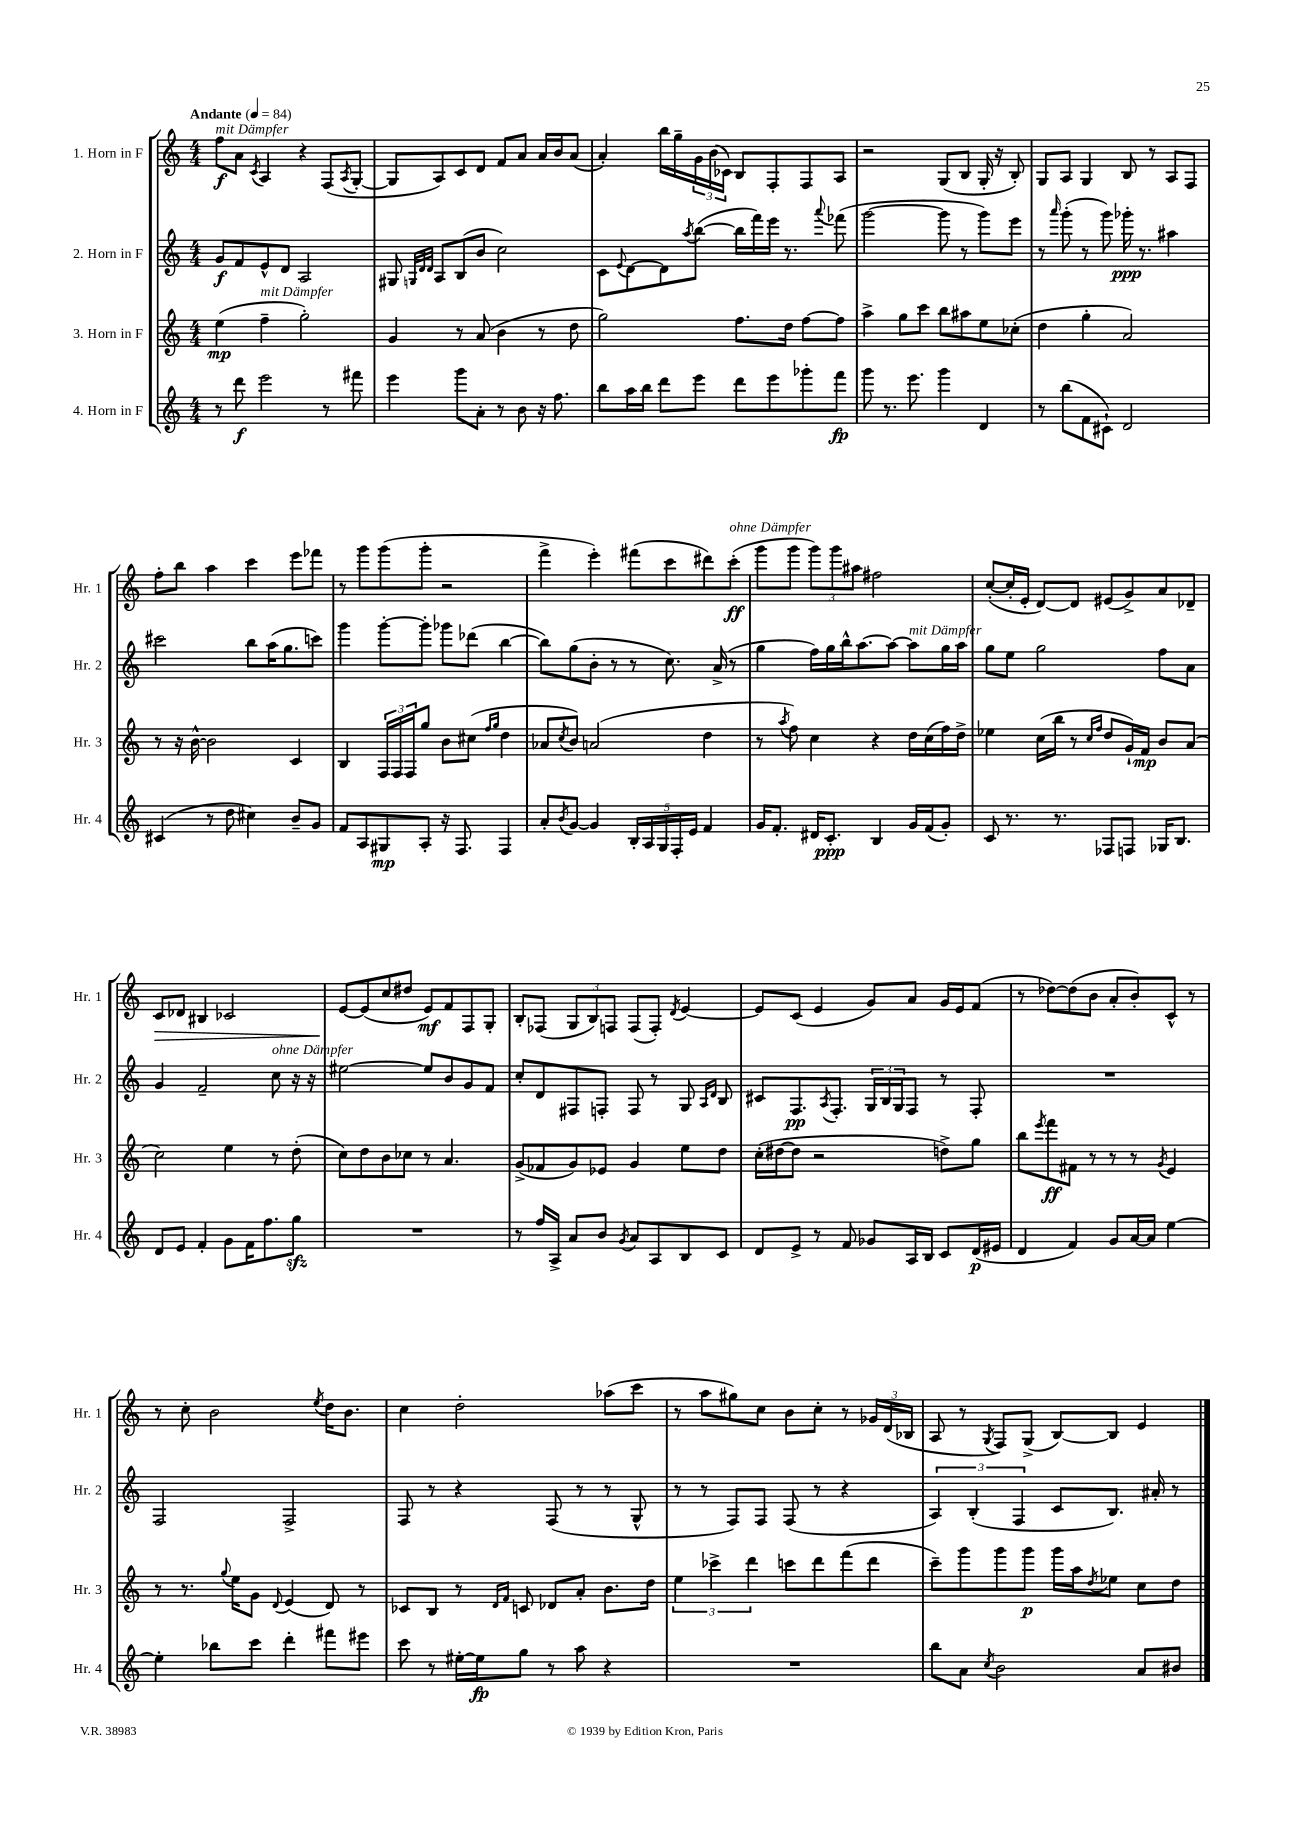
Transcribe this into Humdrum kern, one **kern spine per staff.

**kern	**kern	**kern	**kern
*staff4	*staff3	*staff2	*staff1
*clefG2	*clefG2	*clefG2	*clefG2
*k[]	*k[]	*k[]	*k[]
*M4/4	*M4/4	*M4/4	*M4/4
*MM84	*MM84	*MM84	*MM84
8r	(4ee\	8g/L	8ff\L
8ddd\	.	8f/	8a\J
.	.	.	8qc/
2eee\	4ff~\	8e^^/	4A/
.	.	8d/J	.
.	2gg'\)	2A/	4r
8r	.	.	(8F/L
.	.	.	8qA/
8fff#\	.	.	[8G'/J
=	=	=	=
4eee\	4g/	8G#/	8G/]L
.	.	32qqG/LLL	.
.	.	32qqd/	.
.	.	32qqd/JJJ	.
.	.	8A/L	8A/)
8ggg\L	8r	(8B/	8c/
8a'\J	(8a/	8b/J	8d/J
8r	4b\	2cc\)	8f/L
8b\	.	.	8a/J
16r	8r	.	16a/LL
8.ff\	.	.	16b/J
.	8dd\	.	(8a/J
=	=	=	=
8bb\L	2gg\)	8c\L	4a'/)
.	.	8qqe/	.
16aa\L	.	[8d\	.
16bb\JJ	.	.	.
8ddd\L	.	8d\]	16bb\LL
.	.	.	16gg~\
.	.	8qaa/	.
8eee\J	.	([8bb\J	24g\
.	.	.	(24b\
.	.	.	24c-\JJ)
8ddd\L	8.ff\L	16bb\]LL	8B/L
.	.	16fff\)	.
8eee\	.	16eee\JJ	8F'/
.	16dd\Jk	8.r	.
8ggg-'\	[8ff\L	.	8F/
.	.	8qqaaa/	.
8fff\J	8ff\]J	(8fff-\	8A/J
=	=	=	=
8ggg\	4aa^\	[2ggg\	2r
8.r	.	.	.
.	8gg\L	.	.
8.eee\	.	.	.
.	8ccc\J	.	.
4ggg\	8bb\L	8ggg\]	(8G/L
.	8aa#\	8r	8B/J
4d/	8ee\	8ggg\L)	16G'/
.	.	.	16r
.	(8cc-'\J	8eee\J	8B'/)
=	=	=	=
8r	4dd\	8r	8G/L
.	.	16qqaaa/	.
(8bb\L	.	(8ggg'\	8A/J
8f\	4gg'\	8r	4G/
8c#`\J)	.	8ggg\)	.
2d/	2a/)	16ggg-'\	8B/
.	.	8.r	.
.	.	.	8r
.	.	4aa#\	8A/L
.	.	.	8F/J
=	=	=	=
(4c#/	8r	2ccc#\	8ff'\L
.	16r	.	8bb\J
.	[16b^^\	.	.
8r	2b\]	.	4aa\
8dd\	.	.	.
4cc#\)	.	8bb\L	4ccc\
.	.	(16aa\K	.
.	.	8.gg\	.
8b~/L	4c/	.	8eee\L
8g/J	.	8ccc\J)	8fff-\J
=	=	=	=
8f/L	4B/	4ggg\	8r
8A/	.	.	8ggg\L
8G#/	24F/LL	[8ggg'\L	(8ggg\
.	24F/	.	.
.	24F/J	.	.
8A'/J	8gg/J	8ggg'\]J	8ggg'\J
16r	8b\L	8ggg-\L	2r
8.F/	.	.	.
.	(8cc#\J	(8ddd-\J	.
.	16qqff/LL	.	.
.	16qqgg/JJ	.	.
4F/	4dd\	[4bb\	.
=	=	=	=
8a'/L	8a-/L	8bb\]L)	4fff^\
8qb/	8qcc/	.	.
[8g/J	8b/J)	(8gg\	.
4g/]	(2a/	8b'\J	4eee'\)
.	.	8r	.
20B'/LL	.	8r	(8fff#\L
20A/	.	.	.
20G/	.	.	.
.	.	8.cc\)	8ccc\
20F'/	.	.	.
20e/JJ	.	.	.
4f/	4dd\	.	8ddd#\)
.	.	(16a^/	.
.	.	8r	(8ccc'\J
=	=	=	=
16g/LK	8r	4gg\	8ggg\L
8.f'/J	.	.	.
.	8qaa/	.	.
.	8ff\)	.	8ggg\J
16d#/LK	4cc\	16ff\LL)	12ggg\L)
8.c'/J	.	16gg\	.
.	.	.	12ggg\
.	.	16bb^^\J	.
.	.	.	12aa#\J
.	.	[8.aa\	.
4B/	4r	.	2ff#\
.	.	8aa\_J	.
16g/LL	16dd\LL	8aa\]L	.
(16f/J	(16cc\	.	.
8g'/J)	16ff\)	16gg\L	.
.	16dd^\JJ	16aa\JJ	.
=	=	=	=
8c/	4ee-\	8gg\L	([8cc'/L
8.r	.	8ee\J	16cc'/]L
.	.	.	16e'/JJ
.	(16cc\LL	2gg\	[8d/L)
8.r	16bb\JJ	.	.
.	8r	.	8d/]J
.	16qqcc/LL	.	.
.	16qqff/JJ	.	.
8F-/L	8dd/L	.	(8e#/L
8F/J	16g`/L)	.	8g^/)
.	16f/JJ	.	.
16G-/LK	8b/L	8ff\L	8a/
8.B/J	.	.	.
.	(8a/J	8a\J	8d-~/J
=	=	=	=
8d/L	2cc\)	4g/	8c/L
8e/J	.	.	8d-/J
4f'/	.	2f~/	4B#/
8g\L	4ee\	.	2c-/
16f\K	.	.	.
8.ff\	.	.	.
.	8r	8cc\	.
8gg\J	(8dd'\	16r	.
.	.	16r	.
=	=	=	=
1r	8cc\L)	[2ee#\	[8e/L
.	8dd\	.	(8e/]
.	8b\	.	8cc/
.	8cc-\J	.	8dd#/J
.	8r	8ee#/]L	8e/L)
.	4.a/	8b/	8f/
.	.	8g/	8F/
.	.	8f/J	8G'/J
=	=	=	=
8r	(8g^/L	8cc'/L	8B'/L
16ff/LL	8f-/	8d/	(8F-/J
16A^/JJ	.	.	.
8a/L	8g/)	8F#/	12G/L
.	.	.	12B/)
8b/J	8e-/J	8F'/J	.
.	.	.	12F/J
8qg/	.	.	.
8a/L	4g/	8F/	(8F/L
8A/	.	8r	8F'/J)
.	.	.	8qd/
8B/	8ee\L	8G/	[4e/
.	.	16qqA/LL	.
.	.	16qqd/JJ	.
8c/J	8dd\J	8B/	.
=	=	=	=
8d/L	(16cc'\LL	8c#/L	8e/]L
.	[16dd#\J	.	.
8e^/J	8dd#\]J	8.F/	(8c/J
8r	2r	.	4e/
.	.	8qA/	.
.	.	8.F'/J	.
8f/	.	.	.
8g-/L	.	24G/LL	8g/L)
.	.	24B/	.
.	.	24G/J	.
16A/L	.	8F/J	8a/J
16B/JJ	.	.	.
8c/L	8dd^\L)	8r	16g/LL
.	.	.	16e/J
(16d/L	8gg\J	8F'/	(8f/J
16e#/JJ	.	.	.
=	=	=	=
4d/	8bb\L	1r	8r
.	8qeee/	.	.
.	8fff\	.	[8dd-\L)
4f/)	8f#\J	.	(8dd-\]
.	8r	.	8b\J
8g/L	8r	.	8a'/L
[16a/L	8r	.	8b'/)
16a/]JJ	.	.	.
.	8qg/	.	.
[4ee\	4e/	.	8c^^/J
.	.	.	8r
=	=	=	=
4ee'\]	8r	2F/	8r
.	8.r	.	8cc'\
8bb-\L	.	.	2b\
.	8qqgg/	.	.
.	16ee\LK	.	.
8ccc\J	8g\J	.	.
.	8qqd/	.	.
4ddd'\	(4e/	2F^/	.
.	.	.	8qee/
8fff#\L	8d/)	.	16dd\LK
.	.	.	8.b\J
8eee#\J	8r	.	.
=	=	=	=
8ccc\	8c-/L	8F/	4cc\
8r	8B/J	8r	.
[16ee#'\LL	8r	4r	2dd'\
16ee#\]J	.	.	.
.	16qqd/LL	.	.
.	16qqf/JJ	.	.
8gg\J	8c/	.	.
8r	8d-/L	(8F/	.
8aa\	8a'/J	8r	.
4r	8.b\L	8r	(8aa-\L
.	.	8G^^/	8ccc\J
.	16dd\Jk	.	.
=	=	=	=
1r	6ee\	8r	8r
.	.	8r	8aa\L
.	6ccc-^\	.	.
.	.	8F/L)	8gg#\)
.	6ddd\	.	.
.	.	8F/J	8cc\J
.	8ccc\L	(8F/	8b\L
.	8ddd\	8r	8cc'\J
.	(8fff\	4r	8r
.	8ddd\J	.	24g-/LL
.	.	.	(24d/
.	.	.	24B-/JJ
=	=	=	=
8bb\L	8ccc~\L)	6A/)	8A/
8a\J	8ggg\	.	8r
.	.	(6B'/	.
8qcc/	.	.	8qG/
2b\	8ggg\	.	8F/L)
.	.	6F/	.
.	8ggg\J	.	(8G^/J
.	16ggg\LL	8c/L	[8B/L)
.	16aa\J	.	.
.	8qdd/	.	.
.	8ee-\J	8.B/J)	8B/]J
8a/L	8cc\L	.	4e/
.	.	16a#'/	.
8b#/J	8dd\J	8r	.
==	==	==	==
*-	*-	*-	*-
